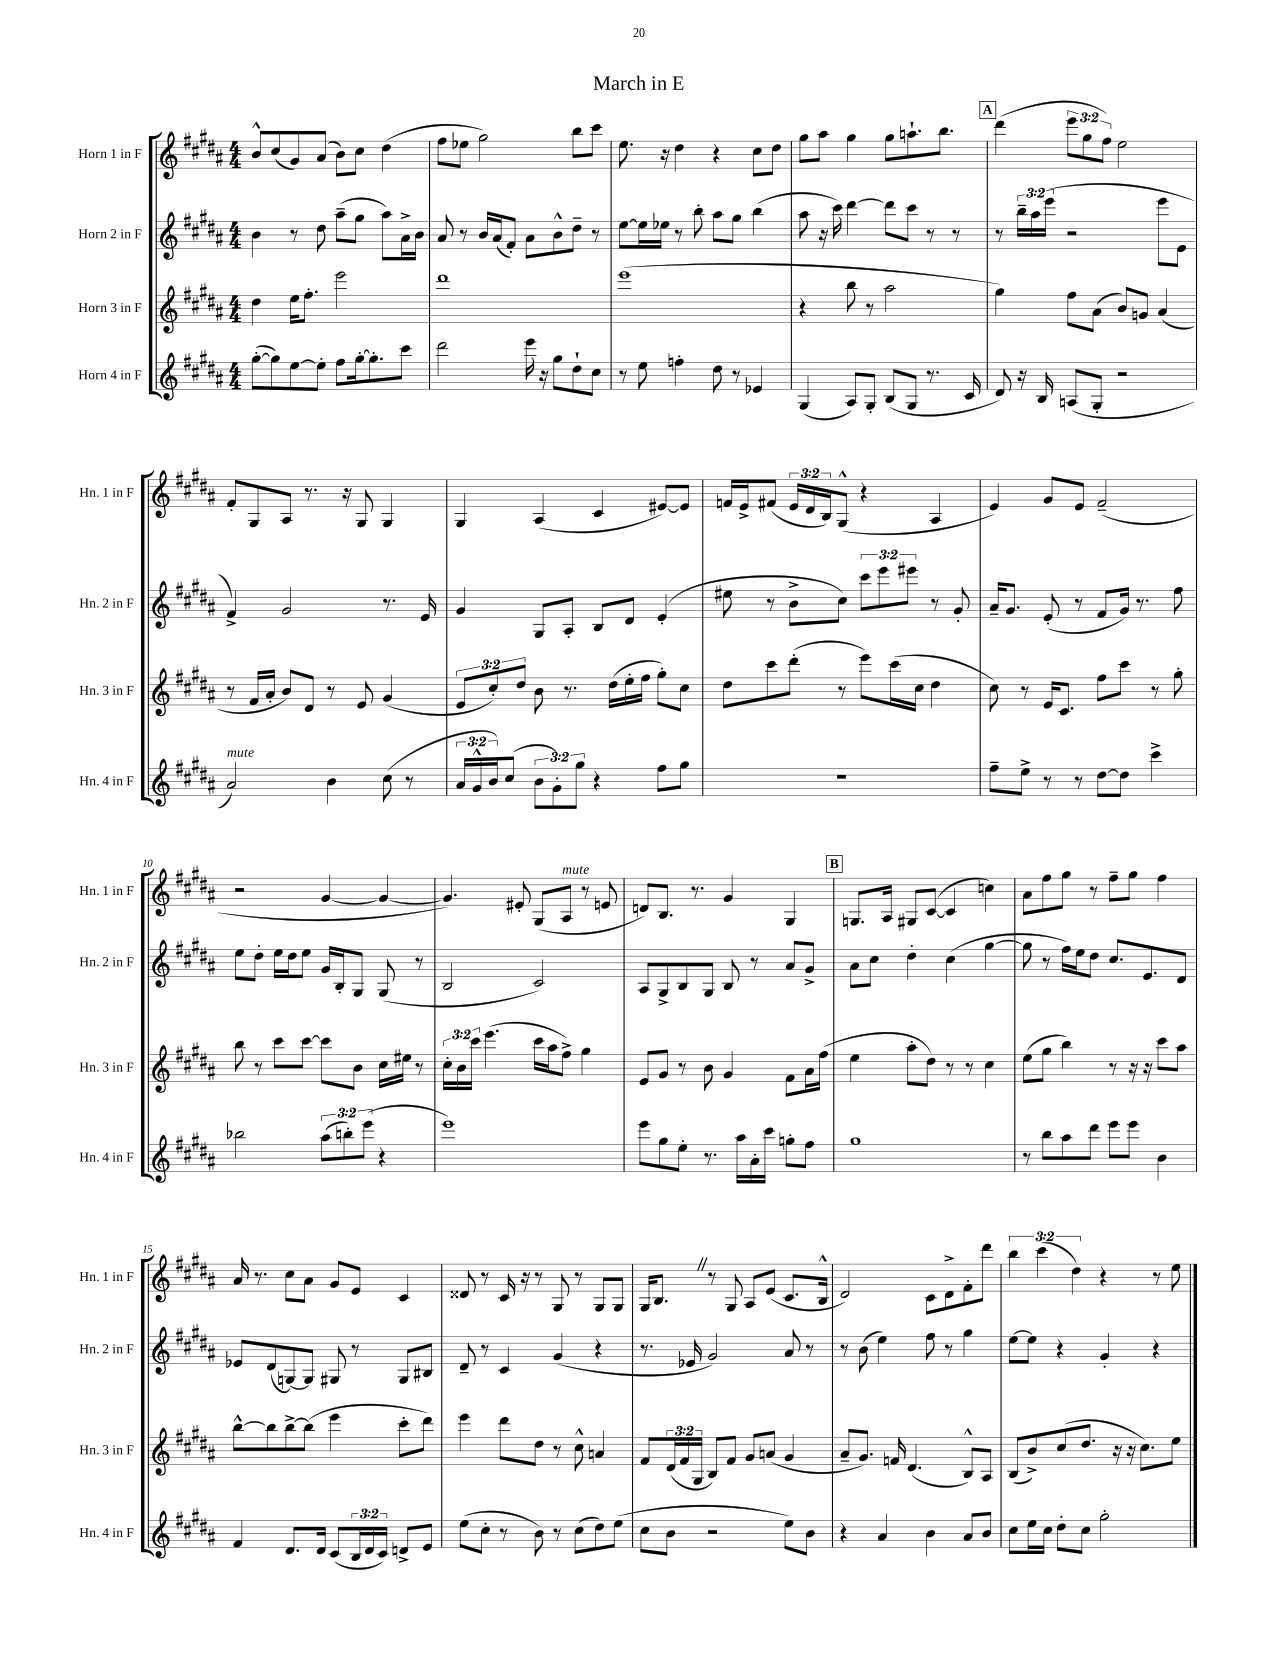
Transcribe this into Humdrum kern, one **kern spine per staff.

**kern	**kern	**kern	**kern
*staff4	*staff3	*staff2	*staff1
*clefG2	*clefG2	*clefG2	*clefG2
*k[f#c#g#d#a#]	*k[f#c#g#d#a#]	*k[f#c#g#d#a#]	*k[f#c#g#d#a#]
*M4/4	*M4/4	*M4/4	*M4/4
([8gg#'\L	4dd#\	4b\	8b^^/L
8gg#\])	.	.	(8cc#/
[8ee\	16ee\LK	8r	8g#/)
.	8.ff#'\J	.	.
8ee'\]J	.	8dd#\	(8a#/J
8ff#\L	2eee\	(8aa#~\L	8b\L)
[16gg#'\k	.	8gg#\J	8cc#\J
8.gg#'\]	.	.	.
.	.	8aa#\L)	(4dd#\
8ccc#\J	.	16a#^\L	.
.	.	16b\JJ	.
=	=	=	=
2ddd#\	1ddd#	8a#/	8ff#\L
.	.	8r	8ee-\J
.	.	16b/LL	2gg#\)
.	.	(16a#/J	.
.	.	8f#'/J)	.
16eee\	.	8a#\L	.
16r	.	.	.
8gg#\L	.	8b^^\	.
8dd#`\	.	8dd#~\J	8bb\L
8cc#\J	.	8r	8ccc#\J
=	=	=	=
8r	(1eee	[8ee\L	8.ee\
8ee\	.	16ee\]L	.
.	.	16ee-\JJ	16r
4ff'\	.	8r	4dd#\
.	.	8bb'\	.
8dd#\	.	8aa#\L	4r
8r	.	8gg#\J	.
4e-/	.	(4bb\	8cc#\L
.	.	.	8dd#\J
=	=	=	=
(4G#/	4r	8aa#\	8gg#\L
.	.	16r	8aa#\J
.	.	16ccc#\)	.
8A#/L)	8bb\	[4ddd#\	4gg#\
8G#'/J	8r	.	.
(8B/L	2aa#\	8ddd#\]L	8gg#\L
8G#/J	.	8ccc#\J	8.aa`\
8.r	.	8r	.
.	.	.	8.bb\J
.	.	8r	.
16c#/	.	.	.
=	=	=	=
8d#/)	4gg#\)	8r	(4ddd#\
16r	.	24bb~\LL	.
.	.	24aa#\	.
16B/	.	.	.
.	.	(24eee\JJ	.
(8A/L	8ff#\L	2r	12eee\L
.	.	.	12gg#\
8G#'/J	(8a#\J	.	.
.	.	.	12ff#\J)
2r	8b/L)	.	2ee\
.	8g/J	.	.
.	(4a#/	8eee\L	.
.	.	8e\J	.
=	=	=	=
2a#/)	8r	4f#^/)	8f#'/L
.	16f#/LL	.	8G#/
.	16a#'/JJ	.	.
.	8b/L)	2g#/	8A#/J
.	8d#/J	.	8.r
4b\	8r	.	.
.	.	.	16r
.	8e/	.	8G#/
(8cc#\	(4g#/	8.r	4G#/
8r	.	.	.
.	.	16e/	.
=	=	=	=
24a#/LL	12e/L	4g#/	4G#/
24g#^^/	.	.	.
24b/J)	12cc#'/)	.	.
(8cc#/J	.	.	.
.	12dd#/J	.	.
12b\L	8b\	8G#/L	(4A#/
12g#'\)	.	.	.
.	8.r	8A#'/J	.
12gg#\J	.	.	.
4r	.	8B/L	4c#/
.	(16dd#\LL	.	.
.	16ee'\	8d#/J	.
.	16ff#\JJ	.	.
8ff#\L	8gg#'\L)	(4e'/	[8e#/L)
8gg#\J	8cc#\J	.	8e#/]J
=	=	=	=
1r	8dd#\L	8ee#\	16f/LL
.	.	.	16e^/J
.	8ccc#\	8r	(8f#/J
.	(8ddd#'\J	8b^\L	24e/LL
.	.	.	24d#/
.	.	.	24B/J)
.	8r	8cc#\J)	(8G#^^/J
.	8eee\L)	12ccc#\L	4r
.	.	12eee\	.
.	(16ccc#\L	.	.
.	.	12eee#\J	.
.	16cc#\JJ	.	.
.	4dd#\	8r	4A#/
.	.	8g#'/	.
=	=	=	=
8ff#~\L	8cc#\)	16a#~/LK	4e/)
.	.	8.g#/J	.
8ee^\J	8r	.	.
8r	16e/LK	(8e'/	8g#/L
.	8.c#/J	.	.
8r	.	8r	8e/J
[8dd#\L	8ff#\L	8f#/L	(2f#~/
8dd#\]J	8ccc#\J	16g#/Jk)	.
.	.	8.r	.
4ccc#^\	8r	.	.
.	8gg#'\	8ff#\	.
=	=	=	=
2bb-\	8bb\	8ee\L	2r
.	8r	8dd#'\J	.
.	8ccc#\L	16ee\LL	.
.	.	16dd#\J	.
.	[8ccc#\J	8ee\J	.
(12aa#\L	8ccc#\]L	16g#/LL	[4g#/
.	.	16B'/J	.
12bb'\)	.	.	.
.	8b\J	8G#/J	.
(12eee\J	.	.	.
4r	16cc#\LL	(8G#/	4g#/_
.	16ee#\JJ	.	.
.	8r	8r	.
=	=	=	=
1eee)	24cc#'\LL	2B/	4.g#/])
.	24b\	.	.
.	24ccc#\JJ	.	.
.	(4.eee\	.	.
.	.	.	8e#'/
.	16ccc#\LL	2c#/)	(8G#/L
.	16aa#\J	.	.
.	8ff#^\J)	.	8A#/J
.	4gg#\	.	8r
.	.	.	8e/
=	=	=	=
8eee\L	8e/L	8A#/L	8d/L)
8gg#\	8g#/J	8G#^/	8.B/J
8ee'\J	8r	8B/	.
.	.	.	8.r
8.r	8b\	8G#/J	.
.	4g#/	8B/	4g#/
16aa#\LL	.	.	.
16a#'\	.	8r	.
16ccc#\JJ	.	.	.
8gg'\L	8f#\L	8a#/L	4G#/
8ff#\J	16a#\L	8g#^/J	.
.	(16ff#\JJ	.	.
=	=	=	=
1gg#	4ee\	8a#\L	8.G/L
.	.	8cc#\J	.
.	.	.	16A#/Jk
.	8aa#'\L	4dd#'\	8G#/L
.	8dd#\J)	.	([8c#/J
.	8r	(4cc#\	4c#/]
.	8r	.	.
.	4cc#\	[4gg#\	4cc\)
=	=	=	=
8r	(8ee\L	8gg#\]	8a#\L
8bb\L	8gg#\J	8r	8ff#\
8aa#\	4bb\)	16ff#\LL)	8gg#\J
.	.	16ee\J	.
8ddd#\J	.	8dd#\J	8r
8eee\L	8r	8.cc#/L	8ff#~\L
8eee\J	16r	.	8gg#\J
.	16r	8.e/	.
4b\	8ccc#\L	.	4ff#\
.	8aa#\J	8d#/J	.
=	=	=	=
4f#/	[8bb^^\L	8e-/L	16a#/
.	.	.	8.r
.	8bb\]	(8d#/	.
8.d#/L	[8bb^\	[8G/)	8cc#\L
.	(8bb\]J	8G/]J	8a#\J
16d#/Jk	.	.	.
(8c#/L	4eee\	8G#/	8g#/L
24B/L	.	8r	8e/J
24d#/	.	.	.
24c#/JJ)	.	.	.
8d^/L	8ccc#'\L	8G#/L	4c#/
8e/J	8ddd#\J)	8B#/J	.
=	=	=	=
(8ee\L	4eee\	8d#~/	8d##/
8cc#'\J	.	8r	8r
8r	8ddd#\L	4c#/	16c#/
.	.	.	16r
8b\)	8dd#\J	.	8r
8r	8r	(4g#/	8G#/
(8cc#\L	8cc#^^\	.	8r
8dd#\)	4a/	4r	8G#/L
(8ee\J	.	.	8G#/J
=	=	=	=
8cc#\L	8f#/L	8.r	16G#/LK
.	.	.	8.B/J
8b\J	(24d#/L	.	.
.	24f#/	.	.
.	.	16e-/	.
.	24G#/JJ	.	.
2r	8B/L)	2g#/)	8r
.	8f#/J	.	8G#/
.	8g#/L	.	8A#/L
.	(8a/J	.	(8e/J
8ee\L)	4g#/	8a#/	8.c#/L
8b\J	.	8r	.
.	.	.	16B^^/Jk
=	=	=	=
4r	8a#~/L	8r	2d#/)
.	8.g#/J)	(8b\	.
4a#/	.	4ee\)	.
.	16f/	.	.
.	(4.d#/	.	.
4b\	.	8ff#\	8c#\L
.	.	8r	8d#^\
8a#/L	8B^^/L)	4gg#\	8f#'\
8b/J	8A#/J	.	8ddd#\J
=	=	=	=
8cc#\L	(8B/L	[8ee\L	6bb\
16ee\L	8b^/)	8ee\]J	.
.	.	.	(6ccc#\
16cc#\JJ	.	.	.
8dd#'\L	(8cc#/	4r	.
.	.	.	6dd#\)
8cc#\J	8.dd#/J	.	.
2gg#'\	.	4g#'/	4r
.	16r	.	.
.	16r	.	.
.	8.cc#\L)	.	.
.	.	4r	8r
.	8ee\J	.	8ee\
==	==	==	==
*-	*-	*-	*-
